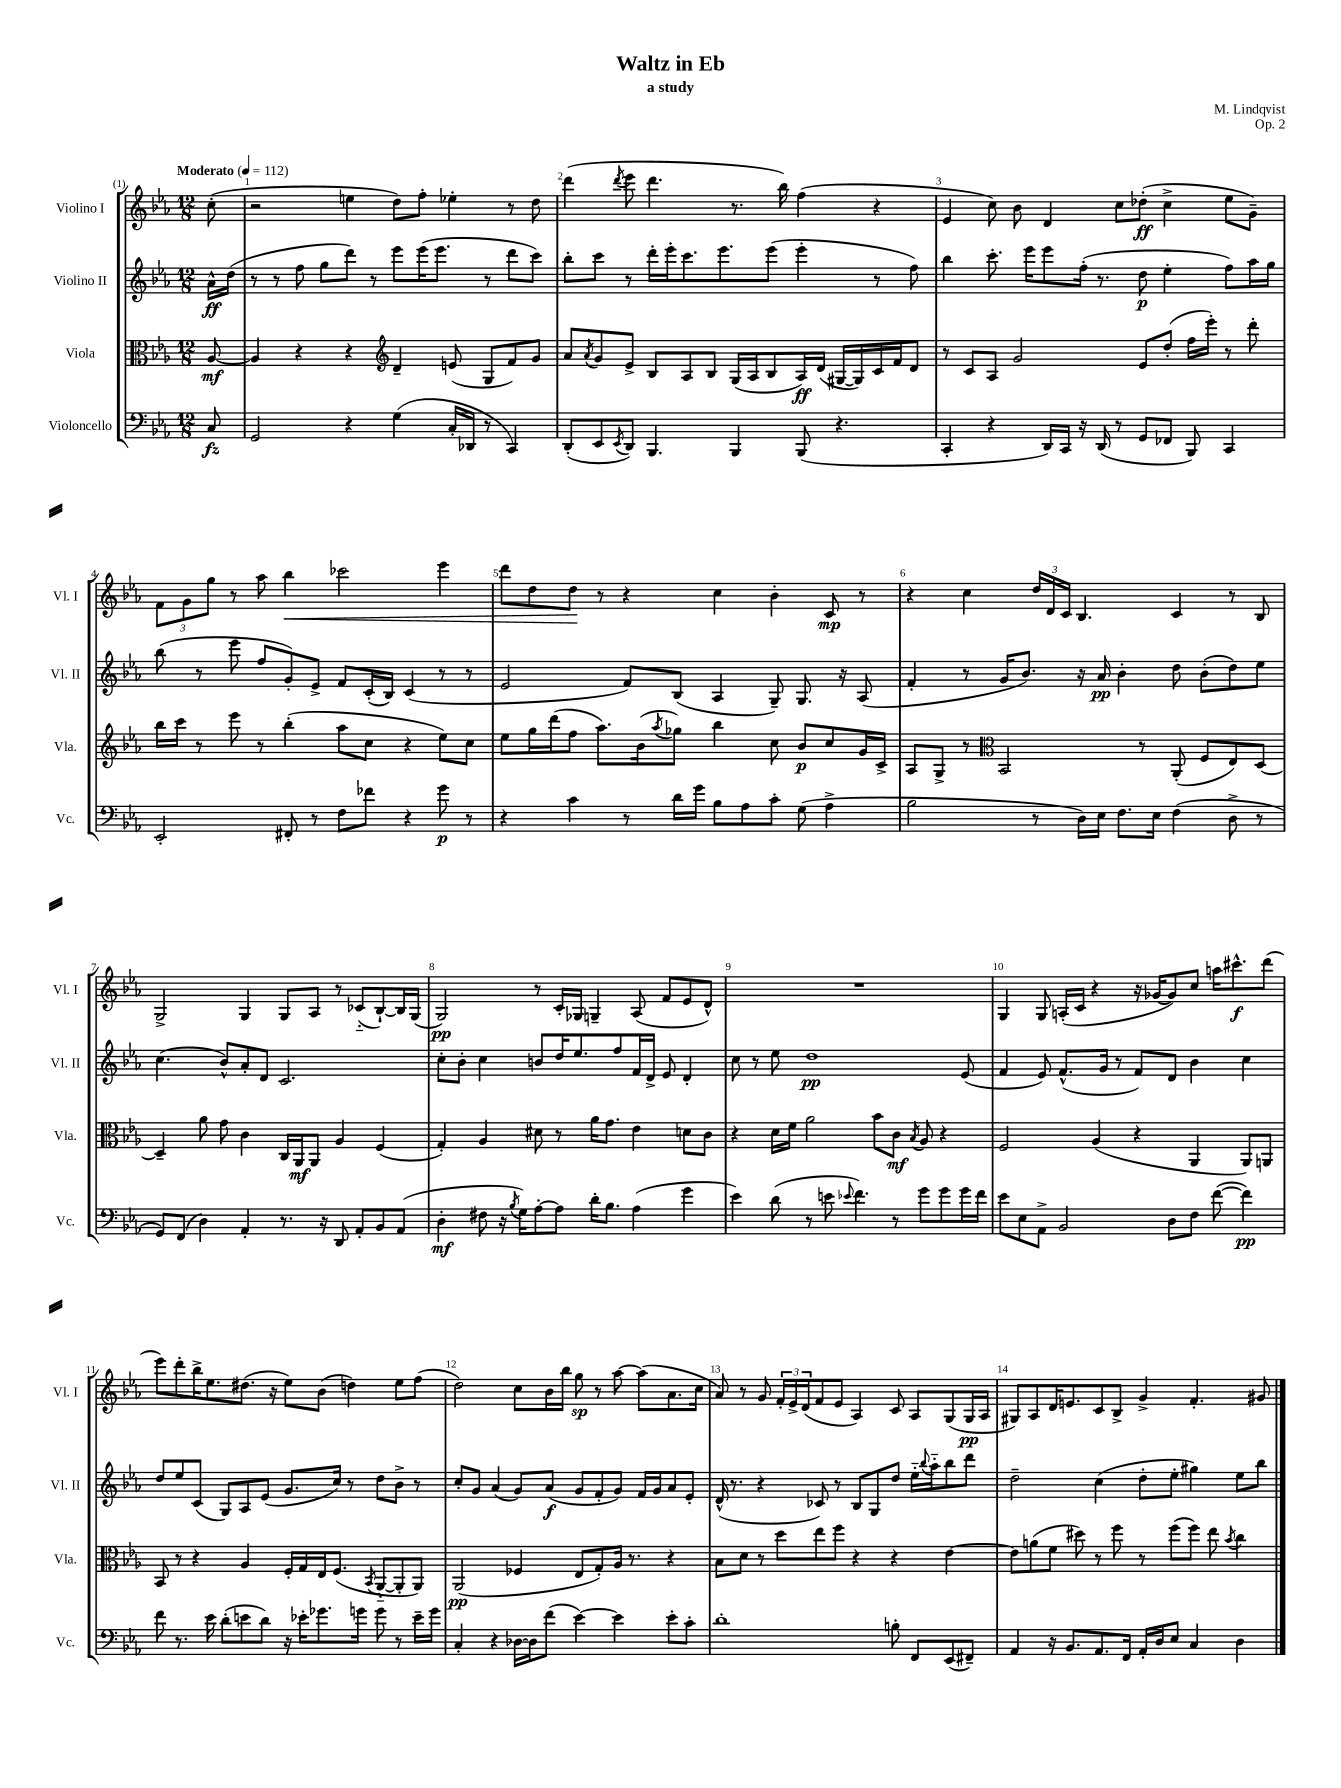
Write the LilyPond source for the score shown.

\header { title = "Waltz in Eb" composer = "M. Lindqvist" subtitle = "a study" opus = "Op. 2" }
<<
\new StaffGroup <<
\new Staff = "s0" \with { instrumentName = "Violino I" shortInstrumentName = "Vl. I" } {
    \clef treble \key ees \major \numericTimeSignature \time 12/8 \partial 8 \tempo "Moderato" 4 = 112
    c''8-.( |
    r2 e''4 d''8) f''8-. ees''4-. r8 d''8 |
    d'''4( \acciaccatura { d'''8 } ees'''8 d'''4. r8. bes''16) f''4( r4 |
    ees'4 c''8) bes'8 d'4 c''8 des''8-.\ff( c''4-> ees''8 g'8--) |
    \tuplet 3/2 { f'8 g'8 g''8 } r8 aes''8 bes''4\< ces'''2 ees'''4 |
    d'''8 d''8 d''8\! r8 r4 c''4 bes'4-. c'8\mp r8 |
    r4 c''4 \tuplet 3/2 { d''16 d'16 c'16 } bes4. c'4 r8 bes8 |
    g2-> g4 g8 aes8 r8 ces'8-_( bes8~-!) bes16 g16( |
    g2\pp) r8 c'16-. ges16 g4-- aes8( f'8 ees'8 d'8-^) |
    R1. |
    g4 g8 a16-.( c'16 r4 r16 ges'16~ ges'8) c''8 a''16 cis'''8.-^\f d'''8( |
    ees'''8) d'''8-. bes''16-> ees''8. dis''8.( r16 ees''8) bes'8( d''4) ees''8 f''8( |
    d''2) c''8 bes'16 bes''16 g''8\sp r8 aes''8~ aes''8( aes'8. c''16 |
    aes'8) r8 g'8 \tuplet 3/2 { f'16-. ees'16-> d'16( } f'8 ees'8 aes4) c'8 aes8 g8( g16\pp aes16 |
    gis8) aes8 d'16 e'8. c'8 bes8-> g'4-> f'4.-. gis'8 \bar "|." |
}
\new Staff = "s1" \with { instrumentName = "Violino II" shortInstrumentName = "Vl. II" } {
    \clef treble \key ees \major \numericTimeSignature \time 12/8 \partial 8
    aes'16-^\ff d''16( |
    r8 r8 f''8 g''8 d'''8) r8 ees'''8 ees'''16( ees'''8. r8 d'''8 c'''8) |
    bes''8-. c'''8 r8 d'''16-. ees'''16-. c'''8. ees'''8. ees'''8( ees'''4-. r8 f''8) |
    bes''4 c'''8.-. ees'''16 ees'''8 f''16-.( r8. d''8\p ees''4-. f''8) aes''16 g''16 |
    bes''8( r8 ees'''8 f''8 g'8-.) ees'8-> f'8 c'16-.( bes16) c'4( r8 r8 |
    ees'2 f'8) bes8( aes4 g8--) g8. r16 aes8( |
    f'4-. r8 g'16 bes'8.) r16 aes'16\pp bes'4-. d''8 bes'8-.( d''8) ees''8 |
    c''4.( bes'8-^) aes'8-. d'8 c'2. |
    c''8-. bes'8-. c''4 b'8 d''16 ees''8. f''8 f'16 d'16-> ees'8 d'4-. |
    c''8 r8 ees''8 d''1\pp ees'8( |
    f'4 ees'8) f'8.-^( g'16 r8 f'8) d'8 bes'4 c''4 |
    d''8 ees''8 c'8( g8) aes8 ees'8( g'8. c''16) r8 d''8 bes'8-> r8 |
    c''8-. g'8 aes'4( g'8) aes'8\f( g'8 f'8-. g'8) f'16 g'16 aes'8 ees'8-. |
    d'16-^( r8. r4 ces'8) r8 bes8 g8 d''8 ees''16-_ \appoggiatura { bes''8 } aes''16-_ bes''8 d'''8 |
    d''2-- c''4( d''8-. ees''8-. gis''4) ees''8 bes''8 \bar "|." |
}
\new Staff = "s2" \with { instrumentName = "Viola" shortInstrumentName = "Vla." } {
    \clef alto \key ees \major \numericTimeSignature \time 12/8 \partial 8
    aes8~\mf |
    aes4 r4 r4 \clef treble d'4-- e'8( g8 f'8) g'8 |
    aes'8 \acciaccatura { aes'8 } g'8 ees'8-> bes8 aes8 bes8 g16( aes16 bes8 aes16\ff) d'16( gis16~ gis16) c'16 f'16 d'8 |
    r8 c'8 aes8 g'2 ees'8 d''8-.( f''16 ees'''16-.) r8 d'''8-. |
    bes''16 c'''16 r8 ees'''8 r8 bes''4-.( aes''8 c''8 r4 ees''8) c''8 |
    ees''8 g''16 d'''16( f''8 aes''8.) bes'16( \acciaccatura { aes''8 } ges''8) bes''4 c''8 bes'8\p c''8 g'16 c'16-> |
    aes8 g8-> r8 \clef alto bes,2 r8 aes,8-.( f8 ees8) d8~ |
    d4-- aes'8 g'8 c'4 c16 aes,16\mf aes,8 aes4 f4( |
    g4-.) aes4 dis'8 r8 aes'16 g'8. ees'4 d'8 c'8 |
    r4 d'16 f'16 aes'2 bes'8 c'8\mf \acciaccatura { bes8 } aes8 r4 |
    f2 aes4( r4 aes,4 aes,8) a,8 |
    bes,8 r8 r4 aes4 f16-. g16 ees16 f8.( \acciaccatura { bes,8 } aes,8~-_ aes,8-. aes,8) |
    aes,2\pp( fes4 ees8 g8-.) aes16 r8. r4 |
    bes8 d'8 r8 d''8 ees''8 f''8 r4 r4 ees'4~ |
    ees'8 a'8( f'8 dis''8) r8 f''8 r8 f''8( f''8) ees''8 \acciaccatura { bes'8 } c''4 \bar "|." |
}
\new Staff = "s3" \with { instrumentName = "Violoncello" shortInstrumentName = "Vc." } {
    \clef bass \key ees \major \numericTimeSignature \time 12/8 \partial 8
    c8\fz |
    g,2 r4 g4( c16-. des,16 r8 c,4) |
    d,8-.( ees,8 \acciaccatura { ees,8 } d,8) bes,,4. bes,,4 bes,,8( r4. |
    c,4-. r4 d,16) c,16 r16 d,16( r8 g,8 fes,8 bes,,8) c,4 |
    ees,2-. fis,8-. r8 f8 fes'8 r4 g'8\p r8 |
    r4 c'4 r8 d'16 g'16 bes8 aes8 c'8-. g8( aes4-> |
    bes2 r8 d16) ees16 f8. ees16 f4( d8-> r8 |
    g,8) f,8( d4) aes,4-. r8. r16 d,8 aes,8-. bes,8 aes,8( |
    d4-.\mf fis8 r16 \acciaccatura { bes8 } g16) aes8~-. aes8 d'16-. bes8. aes4( g'4 |
    ees'4) d'8( r8 e'8 \appoggiatura { ees'8 } f'4.) r8 g'8 g'8 g'16 f'16 |
    ees'8 ees8 aes,8-> bes,2 d8 f8 f'8~( f'4\pp) |
    f'8 r8. ees'16 d'8-.( e'8 d'8) r16 ees'16-. ges'8. g'16 g'8 r8 ees'16-- g'16 |
    c4-. r4 des16~ des16 f'8( ees'4~) ees'4 ees'8-. c'8-. |
    d'1-. b8-. f,8 ees,8( fis,8--) |
    aes,4 r16 bes,8. aes,8. f,16 aes,16-. d16 ees8 c4 d4 \bar "|." |
}
>>
>>
\layout { \context { \Score \override BarNumber.break-visibility = ##(#f #t #t) barNumberVisibility = #all-bar-numbers-visible } }
